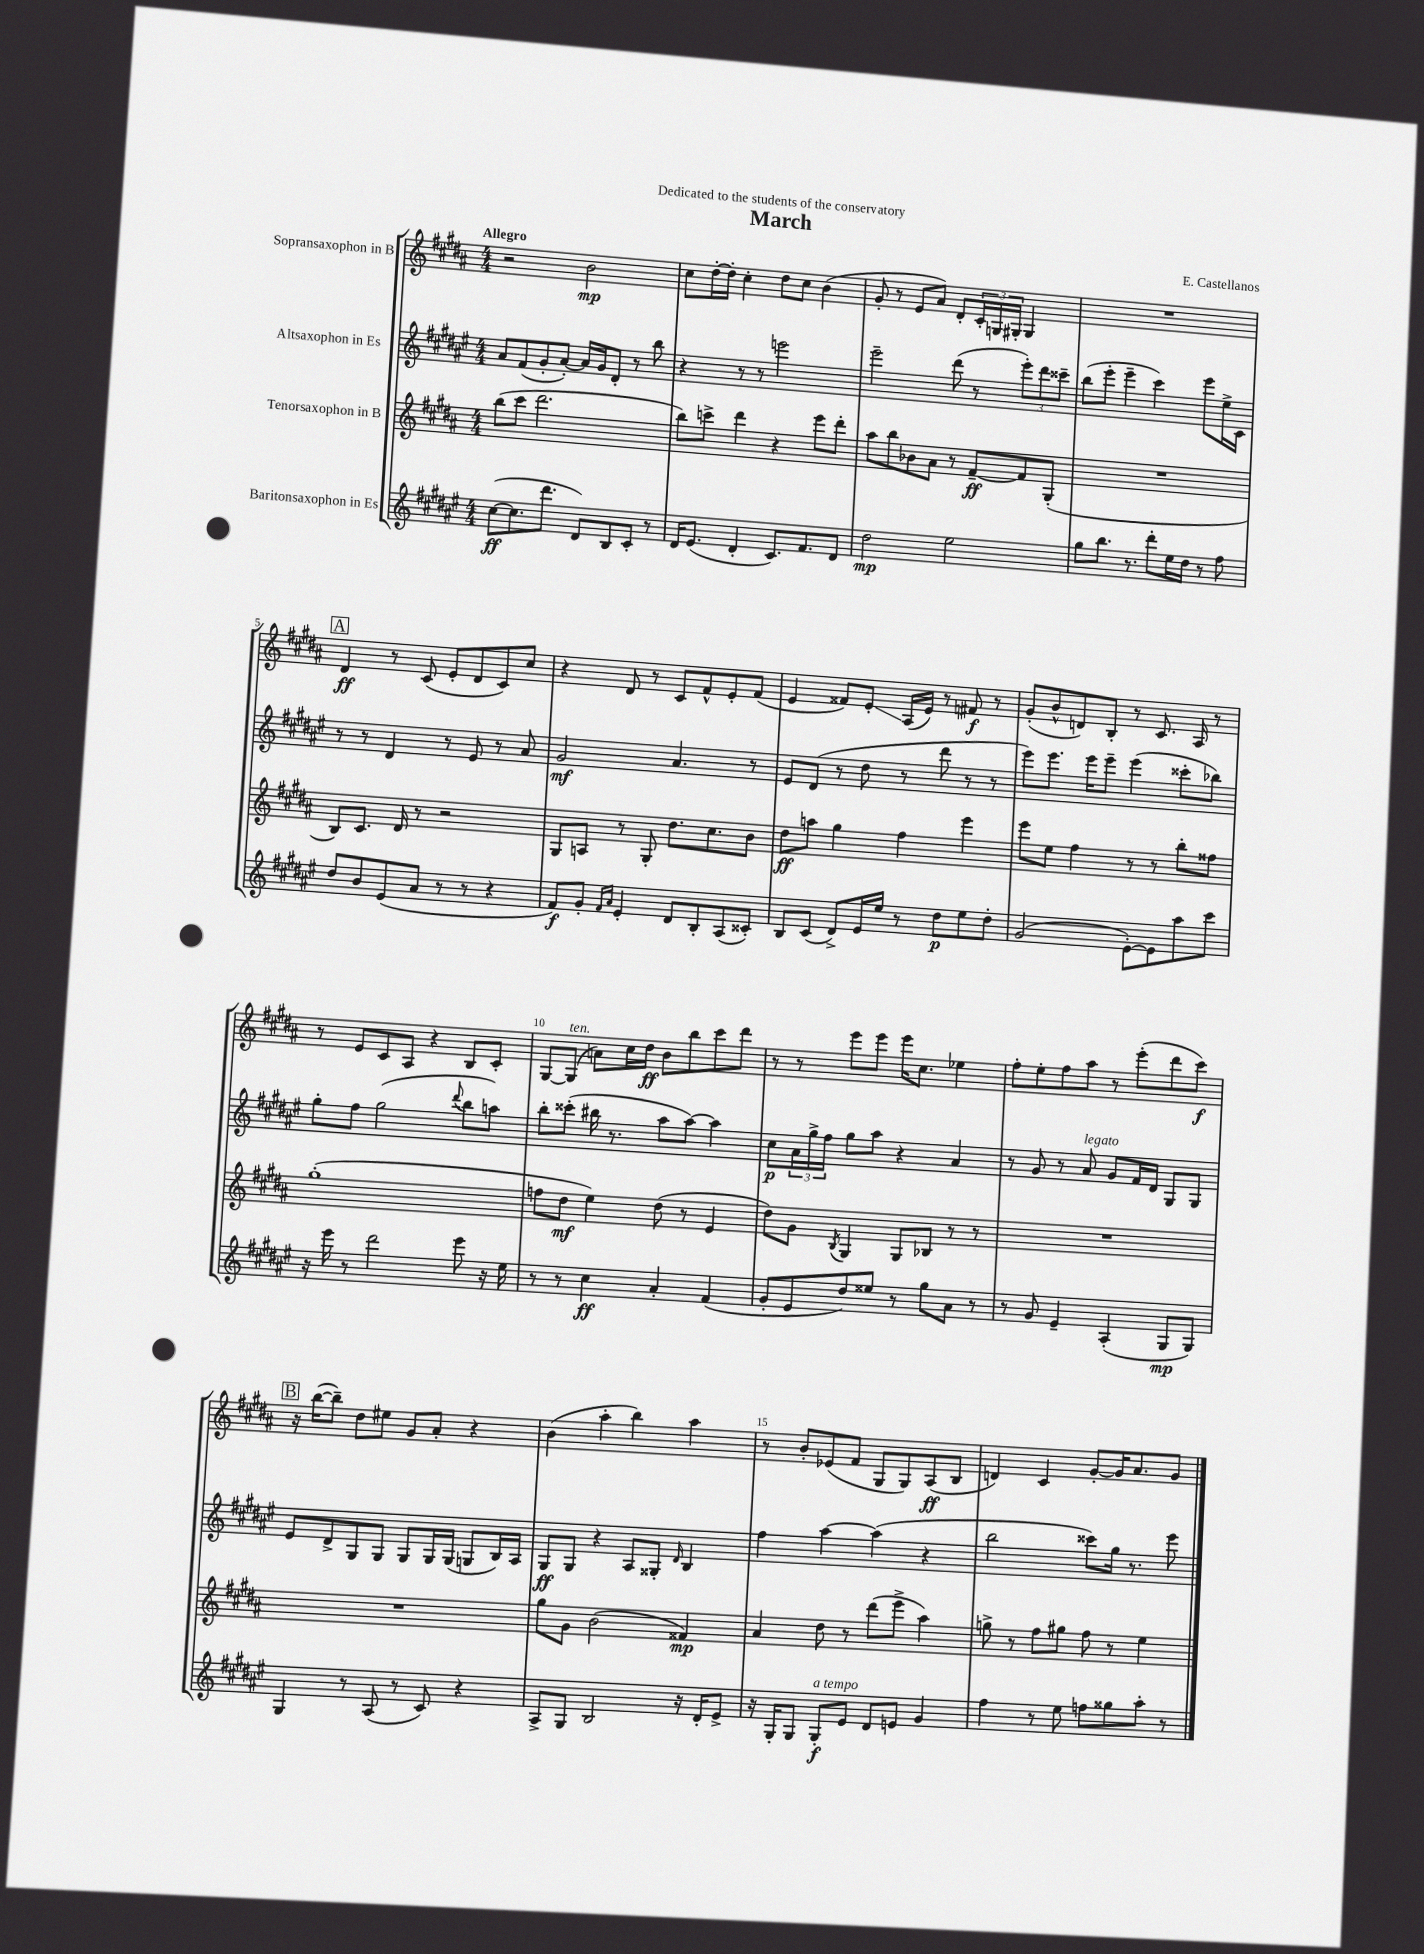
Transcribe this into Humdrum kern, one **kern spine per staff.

**kern	**kern	**kern	**kern
*staff4	*staff3	*staff2	*staff1
*clefG2	*clefG2	*clefG2	*clefG2
*k[f#c#g#d#a#e#]	*k[f#c#g#d#a#]	*k[f#c#g#d#a#e#]	*k[f#c#g#d#a#]
*M4/4	*M4/4	*M4/4	*M4/4
([8cc#	(8bb	8a#	2r
8.cc#]	8ccc#	(8f#	.
.	2.ddd#	8g#'	.
8.ddd#	.	.	.
.	.	[8a#')	.
8d#)	.	16a#]	2b
.	.	16g#	.
8B	.	8d#'	.
8c#'	.	8r	.
8r	.	8bb	.
=	=	=	=
16d#	8bb)	4r	8cc#
(8.e#	.	.	.
.	8ccc^	.	[16dd#'
.	.	.	16dd#']
4d#'	4ddd#	8r	4cc#'
.	.	8r	.
8.c#)	4r	2eee	8dd#
.	.	.	8cc#
8.f#	.	.	.
.	8eee	.	(4b
8d#	8ddd#'	.	.
=	=	=	=
2dd#	8aa#	2eee#~	8g#'
.	8bb	.	8r
.	8b-	.	8e
.	8a#	.	8a#)
2ee#	8r	(8ddd#	8d#'
.	[8f#~	8r	24c#'
.	.	.	24G
.	.	.	24G#'
.	8f#]	12eee#')	4G#
.	.	12ddd#	.
.	(8G#'	.	.
.	.	12ccc##~	.
=	=	=	=
8gg#	1r	(8bb	1r
8.bb	.	8eee#'	.
.	.	4eee#~	.
8.r	.	.	.
8ddd#'	.	4ccc#)	.
16ee#	.	.	.
16dd#	.	.	.
8r	.	8eee#	.
8ff#	.	16ee#^	.
.	.	16c#	.
=	=	=	=
8dd#	8B)	8r	4d#
8b	8.c#	8r	.
(8e#	.	4d#	8r
.	16d#	.	.
8a#	8r	.	(8c#
8r	2r	8r	8e'
8r	.	8e#	8d#
4r	.	8r	8c#)
.	.	8a#	8cc#
=	=	=	=
8f#)	8G#	2g#	4r
8g#'	8A	.	.
16qqf#	.	.	.
16qqa#	.	.	.
4e#'	8r	.	8d#
.	8G#'	.	8r
8d#	8.dd#	4.a#	8c#
8B'	.	.	8f#^^
.	8.cc#	.	.
(8A#	.	.	8e'
8c##')	8b	8r	(8f#
=	=	=	=
8B	8dd#	8e#	4e
(8c#	8aa	(8d#	.
8d#^)	4gg#	8r	8f##)
16e#	.	8dd#	8e'
16ee#	.	.	.
8r	4ff#	8r	(16A#
.	.	.	16e)
8dd#	.	8ddd#	8r
8ee#	4eee	8r	8f#
8dd#'	.	8r	8r
=	=	=	=
(2g#	8eee	8eee#)	(8g#'
.	8ee	8.eee#	8b^^
.	4ff#	.	8d)
.	.	16eee#	.
.	.	8eee#~	8B'
[8e#')	8r	(4eee#	8r
8e#]	8r	.	8.c#
8aa#	8bb'	8ccc##'	.
.	.	.	16A#
8ccc#	8ff##	8bb-)	8r
=	=	=	=
16r	(1gg#'	8gg#'	8r
16eee#	.	.	.
8r	.	8ff#	8e
2ddd#	.	(2gg#	8c#
.	.	.	8A#
.	.	.	4r
.	.	8qqddd#	.
8eee#	.	8bb	8B
16r	.	8aa)	8c#'
16ee#	.	.	.
=	=	=	=
8r	8ff	8bb'	[8G#
8r	8dd#	(8ccc##'	(8G#]
4cc#	4ee)	16bb#	8a)
.	.	8.r	.
.	.	.	16cc#
.	.	.	16dd#
4a#'	(8dd#	8aa#	8b
.	8r	[8aa#)	8bb
(4f#	4e	4aa#]	8ccc#
.	.	.	8ddd#
=	=	=	=
8g#'	8dd#)	8cc#	8r
8e#	8g#	24a#	8r
.	.	24gg#^	.
.	.	24ff#	.
.	8qB	.	.
8dd#)	4G#	8gg#	8eee
8ee##	.	8aa#	8eee
8r	8G#	4r	16eee
.	.	.	8.cc#
8gg#	8B-	.	.
8a#	8r	4a#	4ee-
8r	8r	.	.
=	=	=	=
8r	1r	8r	8ff#'
8g#	.	8g#	8ee'
4e#~	.	8r	8ff#
.	.	8a#	8aa#
(4A#'	.	8g#	8r
.	.	16f#	(8eee'
.	.	16d#	.
8G#	.	8G#	8ddd#
8G#)	.	8G#	8ccc#)
=	=	=	=
4G#	1r	8e#	16r
.	.	.	([16bb
.	.	8d#^	8bb~])
8r	.	8G#	8dd#
(8A#	.	8G#	8ee#
8r	.	8G#	8g#
8c#)	.	16G#	8a#'
.	.	(16G#	.
4r	.	8G	4r
.	.	16B)	.
.	.	16A#	.
=	=	=	=
8A#^	8gg#	8G#	(4b
8G#	8g#	8G#	.
2B	(2b	4r	4aa#'
.	.	8A#	4bb)
.	.	8G##'	.
.	.	16qqd#	.
16r	4f##)	4B	4aa#
16d#'	.	.	.
8e#^	.	.	.
=	=	=	=
16r	4a#	4ff#	8r
16G#'	.	.	.
8G#	.	.	8b'
8G#'	8dd#	[4aa#	(8e-
8e#	8r	.	8f#
8d#	(8ddd#	(4aa#]	8G#
8e	8eee^	.	8G#)
4g#	4aa#)	4r	(8A#
.	.	.	8B
=	=	=	=
4ff#	8gg^	2bb	4d)
.	8r	.	.
8r	8ff#	.	4c#
8ee#	8gg#	.	.
8ff	8ff#	8ccc##)	[8g#'
8gg##	8r	16gg#	16g#]
.	.	8.r	8.a#
8aa#'	4ee	.	.
8r	.	8eee#	8g#
==	==	==	==
*-	*-	*-	*-
